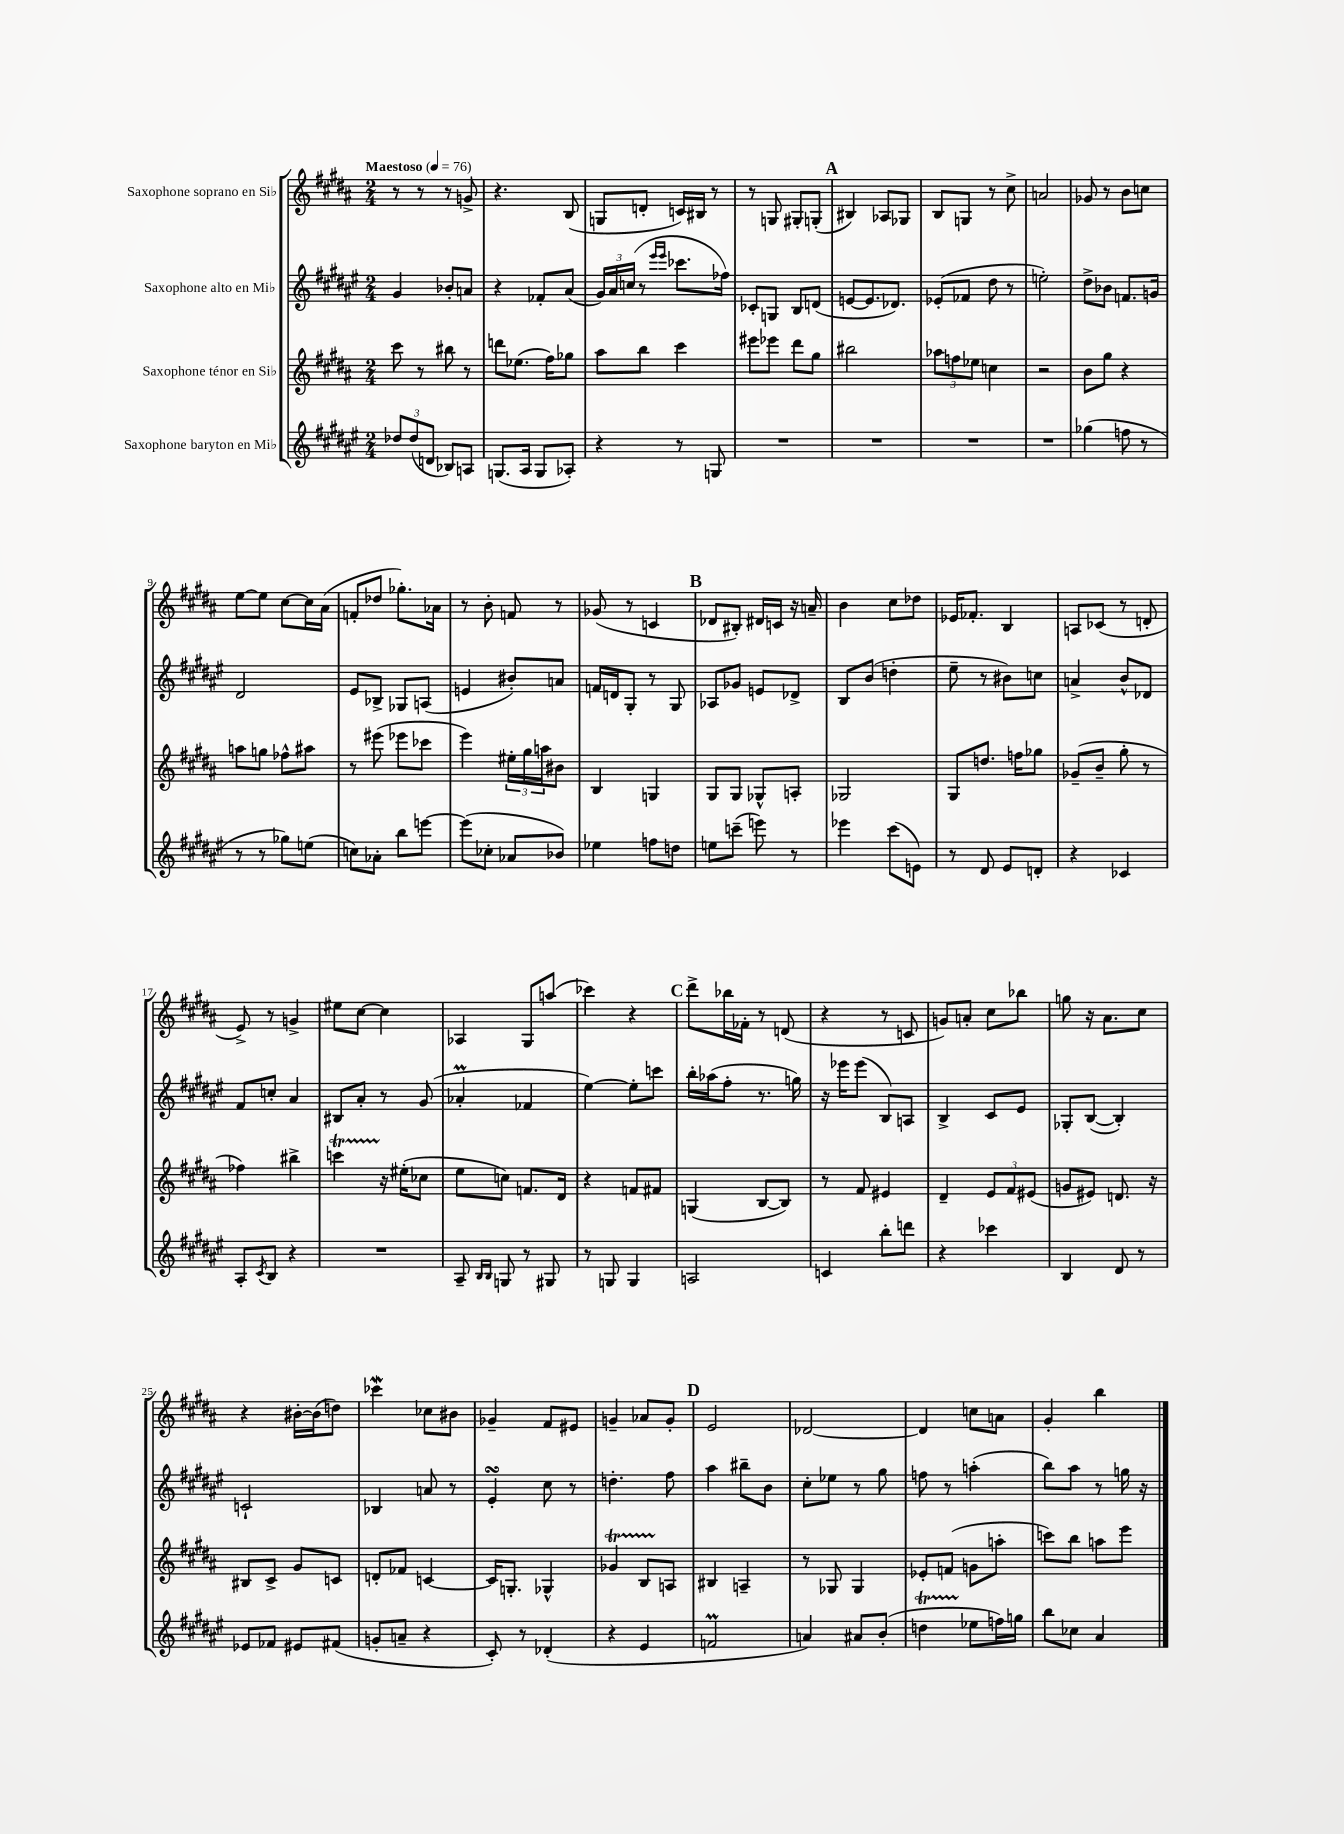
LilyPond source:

<<
\new StaffGroup <<
\new Staff = "s0" \with { instrumentName = "Saxophone soprano en Sib" } {
    \clef treble \key b \major \numericTimeSignature \time 2/4 \tempo "Maestoso" 4 = 76
    r8 r8 r8 g'8-> |
    r4. b8( |
    g8 d'8-. c'16) bis16 r8 |
    r8 g8 gis8-. g8-.( |
    \mark \markup { \bold "A" } bis4) aes8 ges8 |
    b8 g8 r8 cis''8-> |
    a'2 |
    ges'8 r8 b'8 c''8 |
    e''8~ e''8 cis''8~ cis''16 ais'16( |
    f'8-. des''8 ges''8.-.) aes'16 |
    r8 b'8-. f'8 r8 |
    ges'8( r8 c'4 |
    \mark \markup { \bold "B" } des'8 bis8-.) dis'16 c'16 r16 a'16-- |
    b'4 cis''8 des''8 |
    ees'16 fes'8.-. b4 |
    a8 ces'8( r8 d'8-. |
    e'8->) r8 g'4-> |
    eis''8 cis''8~ cis''4 |
    aes4 gis8 a''8( |
    ces'''4) r4 |
    \mark \markup { \bold "C" } dis'''8-> bes''16 fes'16-. r8 d'8( |
    r4 r8 c'8 |
    g'8) a'8-. cis''8 bes''8 |
    g''8 r16 ais'8. cis''8 |
    r4 bis'16~-. bis'16( d''8) |
    ces'''4\mordent ces''8 bis'8 |
    ges'4-- fis'8 eis'8 |
    g'4-- aes'8 g'8-. |
    \mark \markup { \bold "D" } e'2 |
    des'2~ |
    des'4 c''8 a'8 |
    gis'4-. b''4 \bar "|." |
}
\new Staff = "s1" \with { instrumentName = "Saxophone alto en Mib" } {
    \clef treble \key fis \major \numericTimeSignature \time 2/4
    gis'4 bes'8-. a'8 |
    r4 fes'8-. ais'8( |
    \tuplet 3/2 { gis'16) ais'16 c''16( } r8 \grace { eis'''16 eis'''16 } ces'''8. fes''16) |
    ces'8-. g8 b8 d'8( |
    \mark \markup { \bold "A" } e'8~ e'8. des'8.) |
    ees'8-.( fes'8 dis''8 r8 |
    e''2-.) |
    dis''8-> bes'8 f'8. g'16 |
    dis'2 |
    eis'8 bes8-> ges8 a8( |
    e'4 bis'8-.) a'8 |
    f'16 d'16 gis8-. r8 gis8 |
    \mark \markup { \bold "B" } aes8 ges'8 e'8 des'8-> |
    b8 b'8( d''4-. |
    eis''8-- r8 bis'8) c''8 |
    a'4-> b'8-^ des'8 |
    fis'8 c''8-. ais'4 |
    bis8 ais'8-. r8 gis'8( |
    aes'4-.\prall fes'4 |
    eis''4~) eis''8-. c'''8 |
    \mark \markup { \bold "C" } b''16-. aes''16( fis''8-. r8. g''16) |
    r16 ees'''16 ees'''8( b8) a8 |
    b4-> cis'8 eis'8 |
    ges8-. b8~( b4-.) |
    c'2-! |
    bes4 a'8 r8 |
    eis'4-.\turn cis''8 r8 |
    d''4.-. fis''8 |
    \mark \markup { \bold "D" } ais''4 bis''8-- b'8 |
    cis''8-. ees''8 r8 gis''8 |
    f''8 r8 a''4-.( |
    b''8) ais''8 r8 g''16 r16 \bar "|." |
}
\new Staff = "s2" \with { instrumentName = "Saxophone ténor en Sib" } {
    \clef treble \key b \major \numericTimeSignature \time 2/4
    cis'''8 r8 bis''8 r8 |
    d'''8 ees''8.( fis''16) ges''8 |
    ais''8 b''8 cis'''4 |
    eis'''8 ees'''8 dis'''8 gis''8 |
    \mark \markup { \bold "A" } bis''2 |
    \tuplet 3/2 { aes''8 f''8 ees''8 } c''4 |
    r2 |
    b'8 gis''8 r4 |
    a''8 g''8 fes''8-^ ais''8 |
    r8 eis'''8( ees'''8 ces'''8 |
    e'''4) \tuplet 3/2 { eis''16-. gis''16 a''16 } bis'8 |
    b4 g4 |
    \mark \markup { \bold "B" } gis8 gis8 ges8-^ a8-. |
    ges2 |
    gis8 d''8. f''16 ges''8 |
    ges'8--( b'8-- gis''8-. r8 |
    fes''4) bis''4-> |
    c'''4\startTrillSpan r16\stopTrillSpan eis''16-.( ces''8 |
    e''8 c''8) f'8. dis'16 |
    r4 f'8 fis'8 |
    \mark \markup { \bold "C" } g4( b8~ b8) |
    r8 fis'8 eis'4 |
    dis'4-- \tuplet 3/2 { e'8 fis'8 eis'8( } |
    g'8 eis'8) d'8. r16 |
    bis8 cis'8-> gis'8 c'8 |
    d'8-. fes'8 c'4~ |
    c'16 g8.-. ges4-^ |
    ges'4\startTrillSpan b8 a8\stopTrillSpan |
    \mark \markup { \bold "D" } bis4 a4-- |
    r8 ges8 ges4 |
    ees'8-. f'8( g'8 a''8-. |
    c'''8) b''8 a''8 e'''8 \bar "|." |
}
\new Staff = "s3" \with { instrumentName = "Saxophone baryton en Mib" } {
    \clef treble \key fis \major \numericTimeSignature \time 2/4
    \tuplet 3/2 { des''8 des''8( d'8 } bes8) a8 |
    g8.( ais16 g8 aes8-.) |
    r4 r8 g8 |
    R2 |
    \mark \markup { \bold "A" } R2 |
    R2 |
    R2 |
    ges''4( f''8 r8 |
    r8 r8 ges''8) e''8( |
    c''8) aes'8-. b''8 e'''8~ |
    e'''8( ces''8-. aes'8 bes'8) |
    ees''4 f''8 d''8 |
    \mark \markup { \bold "B" } e''8 c'''8--( e'''8) r8 |
    ees'''4 cis'''8( e'8) |
    r8 dis'8 eis'8 d'8-. |
    r4 ces'4 |
    ais8-. \acciaccatura { cis'8 } b8 r4 |
    R2 |
    ais8-- \grace { b16 b16 } g8 r8 gis8 |
    r8 g8 g4 |
    \mark \markup { \bold "C" } a2 |
    c'4 b''8-. d'''8 |
    r4 ces'''4 |
    b4 dis'8 r8 |
    ees'8 fes'8 eis'8 fis'8( |
    g'8-. a'8-- r4 |
    cis'8-.) r8 des'4-.( |
    r4 eis'4 |
    \mark \markup { \bold "D" } f'2\prall |
    a'4) ais'8 b'8-.( |
    d''4\startTrillSpan ees''8\stopTrillSpan f''16) g''16 |
    b''8 ces''8 ais'4 \bar "|." |
}
>>
>>
